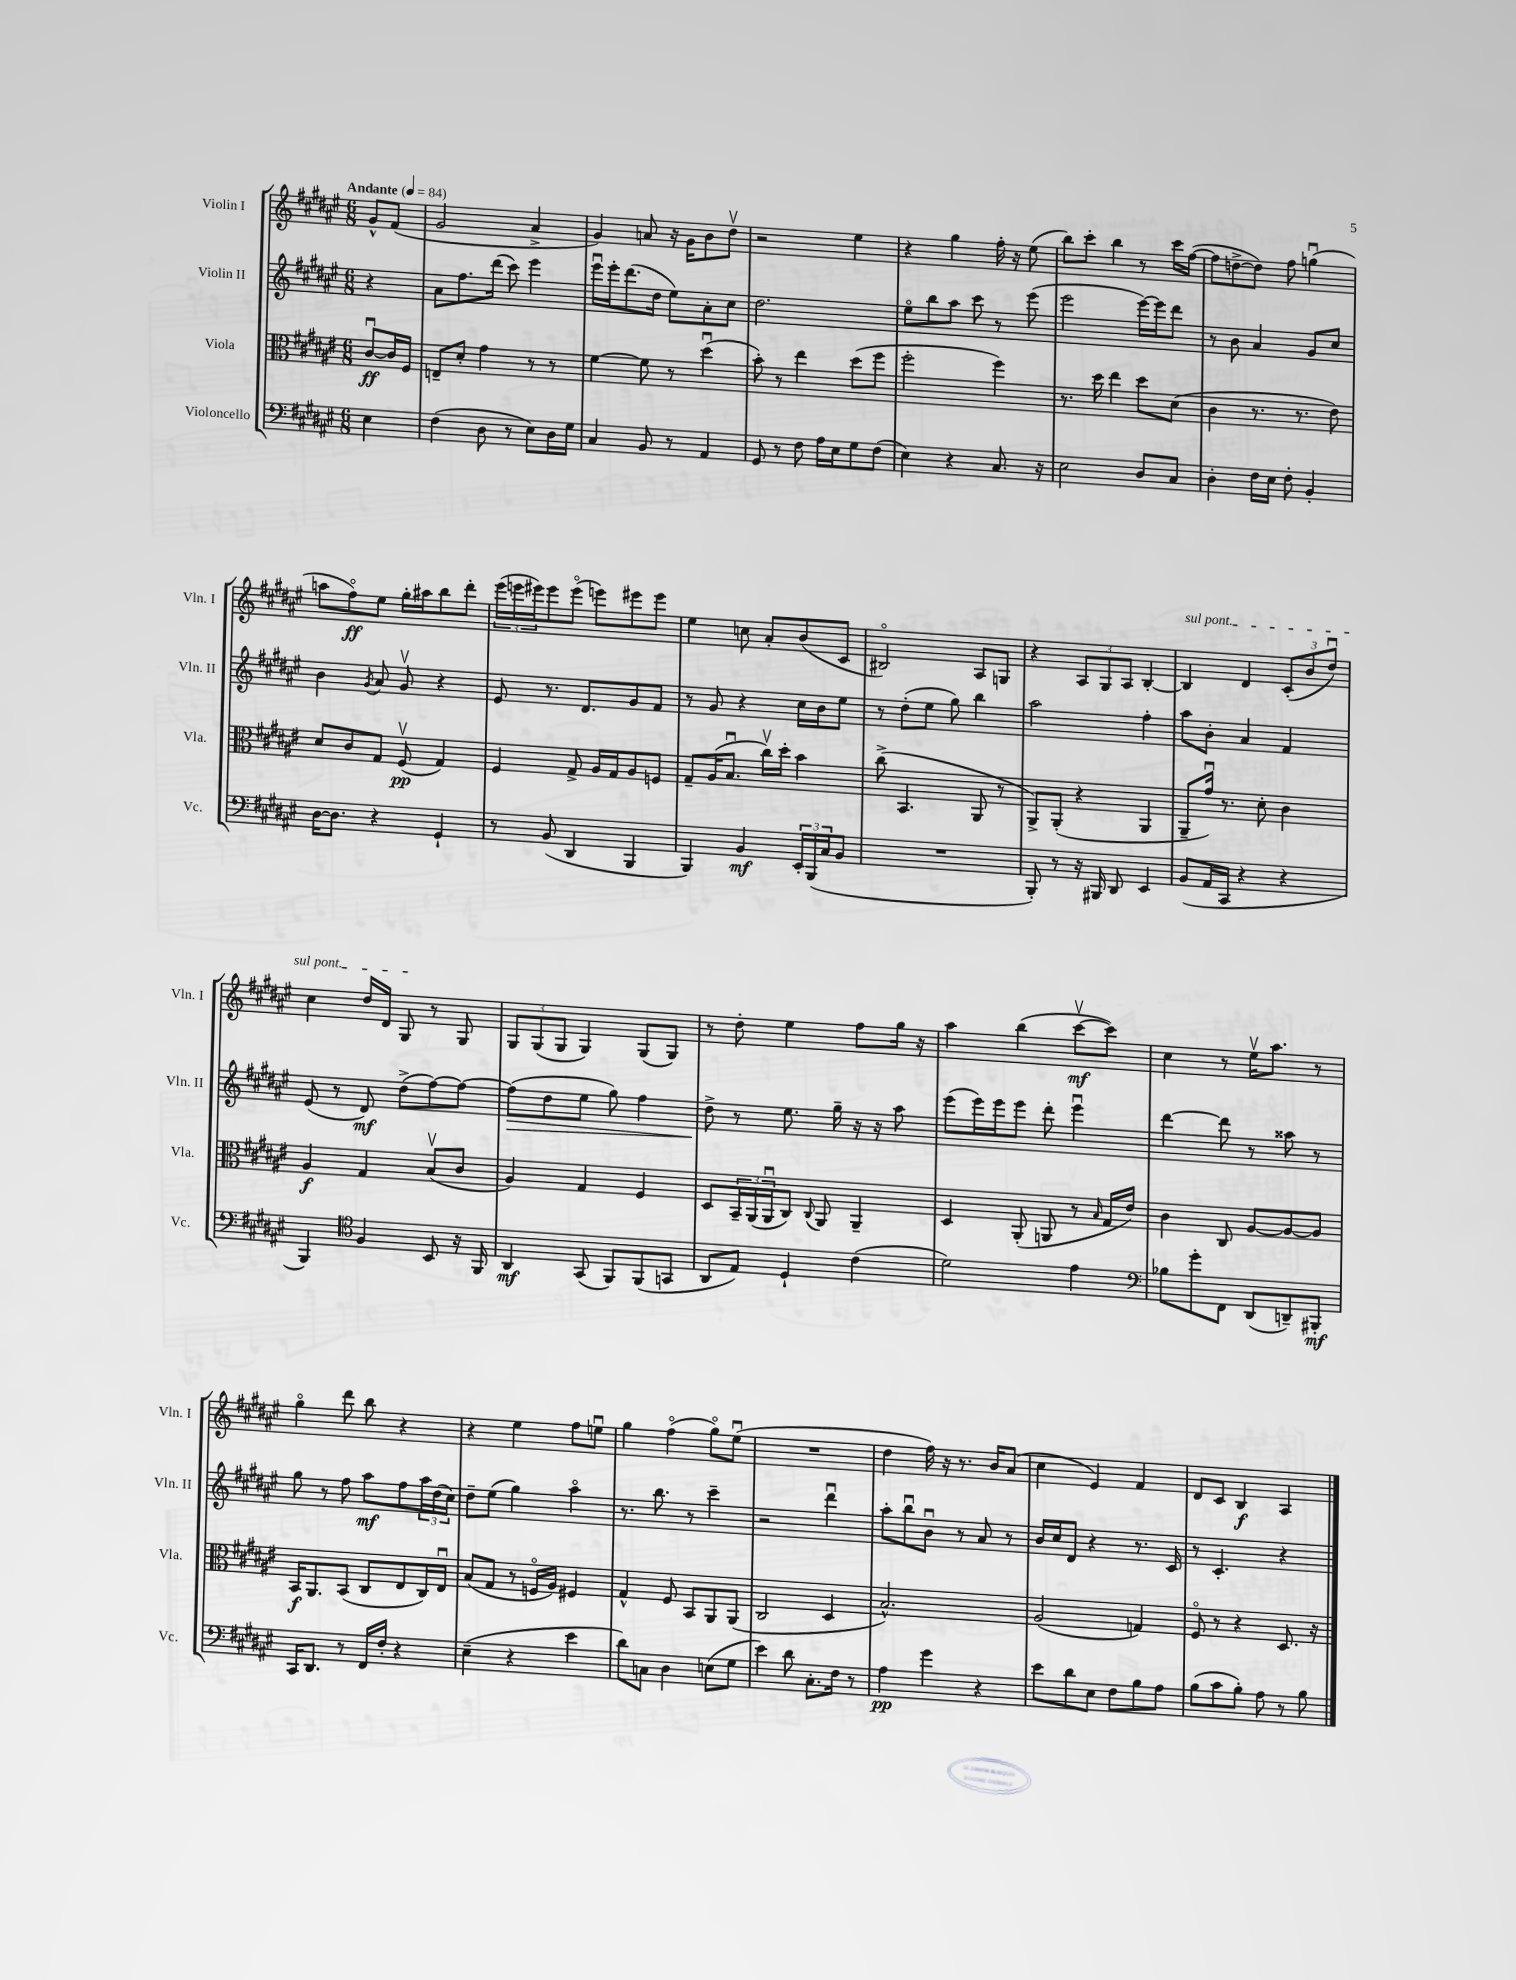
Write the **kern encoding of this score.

**kern	**kern	**kern	**kern
*staff4	*staff3	*staff2	*staff1
*clefF4	*clefC3	*clefG2	*clefG2
*k[f#c#g#d#a#e#]	*k[f#c#g#d#a#e#]	*k[f#c#g#d#a#e#]	*k[f#c#g#d#a#e#]
*M6/8	*M6/8	*M6/8	*M6/8
*MM84	*MM84	*MM84	*MM84
4E#	[8c#u	4r	8g#^^
.	16c#]	.	(8f#
.	16F#	.	.
=	=	=	=
(4F#	8E~	8a#	2g#
.	8d#'	8.ff#	.
8D#	4g#	.	.
.	.	(16ddd#	.
8r	.	8ccc#)	.
8E#)	8r	4eee#	4a#^
16D#	8r	.	.
16G#	.	.	.
=	=	=	=
4C#	[4f#	16eee#u	4g#)
.	.	16eee#'	.
.	.	(8.ddd#	.
8BB	8f#]	.	8a
.	.	16dd#	.
8r	8r	8ee#)	16r
.	.	.	16g#
4AA#	(4dd#u	8a#'	8b
.	.	8cc#	8dd#v
=	=	=	=
8GG#	8b')	2.dd#	2r
8r	8r	.	.
8F#	4ee#	.	.
16A#	.	.	.
16E#	.	.	.
8G#	(8dd#	.	4ee#
(8F#	8ff#	.	.
=	=	=	=
4E#)	2ff#'	8ee#o	4r
.	.	8bb	.
4r	.	8aa#	4gg#
.	.	8ccc#	.
8.C#	4ff#)	8r	16ff#'
.	.	.	16r
.	.	(8eee#	(8ee#
16r	.	.	.
=	=	=	=
2E#	8.r	2eee#	8bb)
.	.	.	8ccc#'
.	16dd#	.	.
.	4ee#	.	4bb
8D#	8dd#	[16eee#)	8r
.	.	16eee#]	.
8C#	(8d#	8ddd#	16ccc#
.	.	.	([16ff#
=	=	=	=
4D#'	4c#	8r	8ff#]
.	.	8b	[8dd^
16F#	8.r	4a#	8dd])
16E#	.	.	.
8F#'	.	.	8ff#
.	8.r	.	.
4BB'	.	8g#	(4ggu
.	8e#)	8cc#	.
=	=	=	=
[16D#	8d#	4b	8aa
8.D#]	.	.	.
.	8c#	.	8ff#o)
.	.	8qg#	.
4r	8G#	8a#	8ee#
.	(8F#v	8g#v	16gg#'
.	.	.	16aa#
4GG#`	4G#)	4r	8bb
.	.	.	8ddd#'
=	=	=	=
8r	4F#	8e#	(24eee#
.	.	.	24eee
.	.	.	24eee#)
(8BB	.	8.r	8eee#
4DD#	8G#^	.	(8eee#o
.	.	8.d#	.
.	16A#	.	8eee)
.	16G#	.	.
4BBB	8A#	8g#	8eee#
.	8F	8f#	8eee#
=	=	=	=
4BBB)	8G#~	8r	4ee#
.	(16A#	8g#	.
.	8.Bu	.	.
4BB	.	4r	8cc
.	16cc#v)	.	8a#'
.	16dd#'	.	.
24EE#'	4b	16cc#	(8b
(24BBB	.	.	.
.	.	16b	.
24C#	.	.	.
8BB	.	8ee#	8c#
=	=	=	=
2.r	(8cc#^	8r	2B#o)
.	4.BB	(8dd#'	.
.	.	8ee#	.
.	.	8gg#)	.
.	8AA#	4bb	8A#
.	8r	.	8G
=	=	=	=
8BBB')	8AA#^)	2aa#	4r
8r	(8AA#'	.	.
16r	4r	.	12A#
16BBB#	.	.	.
.	.	.	12G#
8DD#	.	.	.
.	.	.	12A#
4EE#	4AA#	4ff#'	[4B'
=	=	=	=
(8BB	8AA#~	8aa#	4B]
16AA#	16g#u)	8b'	.
16CC#	8.r	.	.
4r	.	4a#	4d#
.	8d#'	.	.
4r	4c#	4f#	(12c#'
.	.	.	12b
.	.	.	12dd#u)
=	=	=	=
4BBB)	4A#	(8e#	4cc#
.	.	8r	.
*clefC4	*	*	*
4F#	4G#	8d#)	16dd#
.	.	.	16d#
.	.	(8dd#^	8G#
8BB	(8Bv	[8ff#)	8r
16r	8c#	8ff#_	8G#
16FF#	.	.	.
=	=	=	=
4AA#	4A#)	(8ff#]	12G#
.	.	.	(12G#
.	.	8dd#	.
.	.	.	12G#
(8GG#	4G#	8ee#	4G#)
8FF#)	.	8gg#)	.
(8FF#	4F#	4ff#	(8G#
8GG	.	.	8G#)
=	=	=	=
8AA#	8D#	8dd#^	8r
8E#)	24BB~	8r	8dd#'
.	(24AA#	.	.
.	24AA#u	.	.
4D#`	8C#)	8.ee#	4ee#
.	8qqC#	.	.
.	8AA#	.	.
.	.	16gg#~	.
(4c#	4AA#~	16r	8ff#
.	.	16r	.
.	.	8aa#	16gg#
.	.	.	16r
=	=	=	=
2d#)	4D#	(8eee#	4aa#
.	.	16eee#)	.
.	.	16eee#	.
.	(8AA#'	8eee#	(4bb
.	8AA	8ddd#'	.
4e#	8r	4eee#u	[8ccc#v
.	16qqB	.	.
.	16G#	.	8ccc#])
.	16e#)	.	.
=	=	=	=
*clefF4	*	*	*
8B-	4c#	[4ddd#	4cc#
8g#'	.	.	.
8FF#	8C#	8ddd#]	8r
(8DD#	[8A#	8r	16ee#v
.	.	.	8.aa#
8DD~)	8A#_	8aa##	.
8BBB#'	8A#]	8r	8r
=	=	=	=
16CC#	16BB	8gg#	4gg#o
8.DD#	8.AA#	.	.
.	.	8r	.
8r	(8BB	8ff#	8ddd#
16FF#	8C#	8aa#	8bb
16F#'	.	.	.
4r	8E#	8ff#	4r
.	16C#)	24aa#	.
.	.	(24dd#	.
.	16E#u	.	.
.	.	24cc#)	.
=	=	=	=
(4E#~	(8B	8dd#~	4r
.	8G#	(8ee#	.
4r	8r	4gg#)	4ee#
.	16Fo	.	.
.	16A#)	.	.
4e#	4F#	4aa#o	8ff#
.	.	.	8eeu
=	=	=	=
8d#)	4G#^^	8.r	4gg#
8C	.	.	.
.	.	8.bb	.
4D#	8F#	.	(4ff#o
.	8BB	8r	.
(8E	8AA#	4ccc#~	8gg#o)
8G#	(8AA#	.	(8ee#u
=	=	=	=
4e#)	2C#	2r	2.r
8d#	.	.	.
8.C#'	.	.	.
.	4D#	4ddd#u	.
16F#	.	.	.
8r	.	.	.
=	=	=	=
4A#	2.B^^)	8aa#'	4dd#
.	.	8bbu	.
4g#	.	8bu	16ff#)
.	.	.	16r
.	.	8r	8.r
4r	.	8a#	.
.	.	.	16b
.	.	8r	(8a#
=	=	=	=
8e#	(2A#	16b	4cc#
.	.	16cc#	.
8d#	.	8d#	.
8E#	.	4r	4e#)
8F#	.	.	.
8B	4G)	8.r	4f#
8A#	.	.	.
.	.	16c#	.
=	=	=	=
(8B	8F#o	8r	8d#
8c#	8r	4.c#'	8c#
8B')	4r	.	4B
8A#	.	.	.
8r	8.D#	4r	4A#
8B	.	.	.
.	16r	.	.
==	==	==	==
*-	*-	*-	*-
